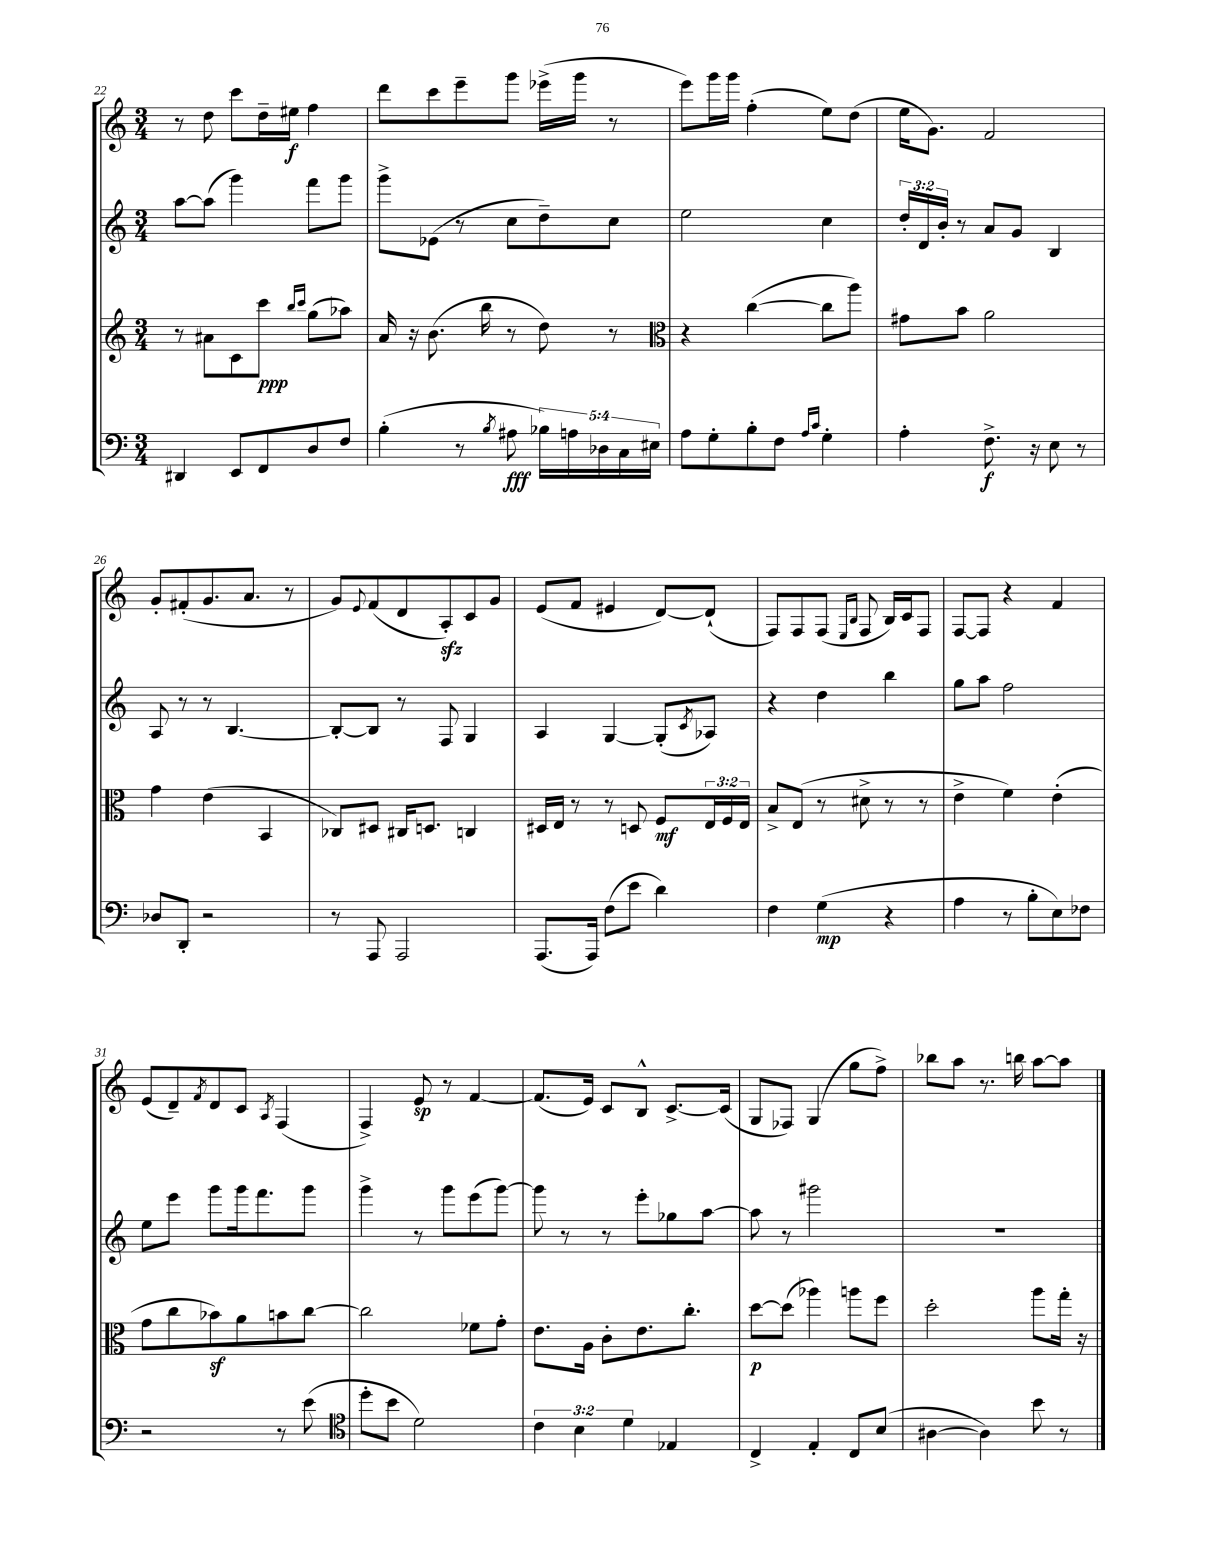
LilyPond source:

<<
\new StaffGroup <<
\new Staff = "s0" {
    \clef treble \key c \major \numericTimeSignature \time 3/4
    r8 d''8 c'''8 d''16-- eis''16\f f''4 |
    d'''8 c'''8 e'''8-- g'''8 ees'''16->( g'''16 r8 |
    e'''8) g'''16 g'''16 f''4-.( e''8) d''8( |
    e''16 g'8.) f'2 |
    g'8-. fis'8-.( g'8. a'8. r8 |
    g'8) \appoggiatura { e'8 } f'8( d'8 a8-.\sfz) c'8 g'8 |
    e'8( f'8 eis'4 d'8~) d'8-!( |
    f8) f8 f8( \grace { e16 b16 } f8 b16) c'16 f8 |
    f8~ f8 r4 f'4 |
    e'8( d'8--) \acciaccatura { f'8 } d'8 c'8 \acciaccatura { a8 } f4( |
    f4->) e'8\sp r8 f'4~ |
    f'8.( e'16) c'8 b8-^ c'8.~-> c'16( |
    g8 fes8) g4( g''8 f''8->) |
    bes''8 a''8 r8. b''16 a''8~ a''8 \bar "|." |
}
\new Staff = "s1" {
    \clef treble \key c \major \numericTimeSignature \time 3/4 \override Staff.TupletNumber.text = #tuplet-number::calc-fraction-text
    a''8~ a''8( g'''4) f'''8 g'''8 |
    g'''8-> ees'8( r8 c''8 d''8--) c''8 |
    e''2 c''4 |
    \tuplet 3/2 { d''16-. d'16 b'16-. } r8 a'8 g'8 b4 |
    a8 r8 r8 b4.~ |
    b8~-. b8 r8 f8 g4 |
    a4 g4~ g8-.( \acciaccatura { c'8 } aes8) |
    r4 d''4 b''4 |
    g''8 a''8 f''2 |
    e''8 e'''8 g'''8 g'''16 f'''8. g'''8 |
    g'''4-> r8 g'''8 e'''8( g'''8~) |
    g'''8 r8 r8 e'''8-. ges''8 a''8~ |
    a''8 r8 gis'''2 |
    R2. \bar "|." |
}
\new Staff = "s2" {
    \clef treble \key c \major \numericTimeSignature \time 3/4 \override Staff.TupletNumber.text = #tuplet-number::calc-fraction-text
    r8 ais'8 c'8 c'''8\ppp \grace { b''16 c'''16 } g''8( aes''8) |
    a'16 r16 b'8.( b''16 r8 d''8) r8 |
    \clef alto r4 c''4~( c''8 a''8) |
    gis'8 b'8 a'2 |
    g'4 e'4( b,4 |
    ces8) dis8 cis16 d8. c4 |
    dis16 e16 r8 r8 d8 f8\mf \tuplet 3/2 { e16 f16 e16 } |
    b8-> e8( r8 dis'8-> r8 r8 |
    e'4-> f'4) e'4-.( |
    g'8 c''8 bes'8\sf) a'8 b'8 c''8~ |
    c''2 fes'8 g'8-. |
    e'8. a16 c'8-. e'8. c''8.-. |
    d''8~\p d''8( aes''4) a''8 f''8 |
    d''2-. a''8 g''16-. r16 \bar "|." |
}
\new Staff = "s3" {
    \clef bass \key c \major \numericTimeSignature \time 3/4 \override Staff.TupletNumber.text = #tuplet-number::calc-fraction-text
    dis,4 e,8 f,8 d8 f8 |
    b4-.( r8 \acciaccatura { b8 } ais8\fff \tuplet 5/4 { bes16) a16 des16 c16 eis16 } |
    a8 g8-. b8-. f8 \grace { a16 c'16 } g4-. |
    a4-. f8.->\f r16 e8 r8 |
    des8 d,8-. r2 |
    r8 a,,8 a,,2 |
    a,,8.( a,,16) f8( e'8 d'4) |
    f4 g4\mp( r4 |
    a4 r8 b8-. e8) fes8 |
    r2 r8 e'8( |
    \clef tenor d''8-. b'8 d'2) |
    \tuplet 3/2 { c'4 b4 d'4 } ees4 |
    c4-> e4-. c8 b8( |
    ais4~ ais4) b'8 r8 \bar "|." |
}
>>
>>
\layout { \context { \Score currentBarNumber = #22 } }
